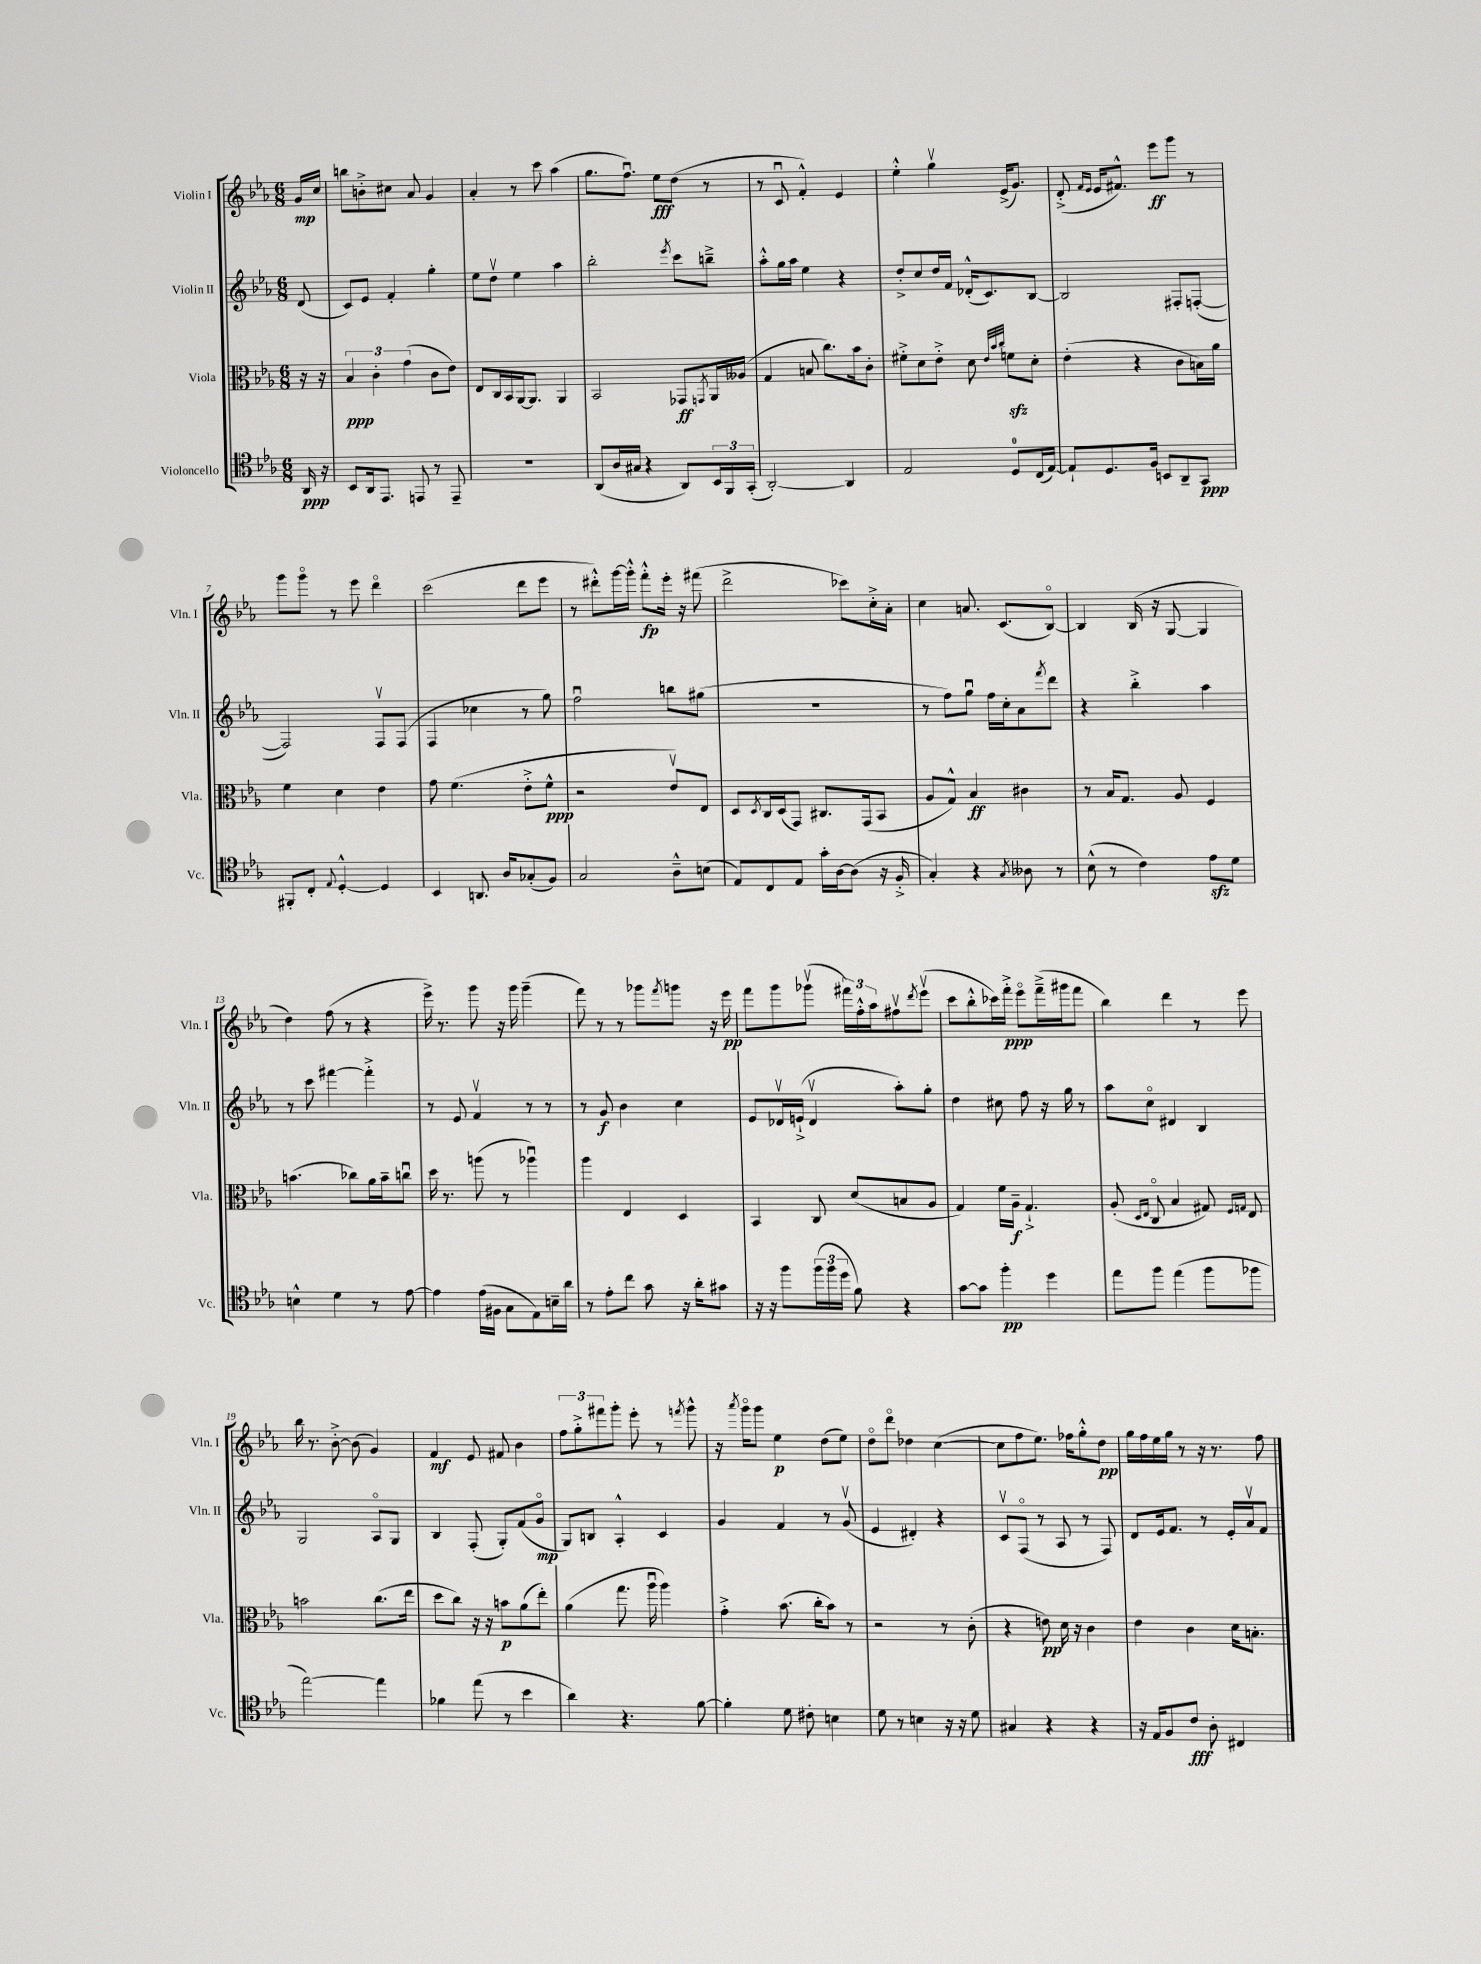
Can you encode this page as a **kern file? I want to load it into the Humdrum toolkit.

**kern	**dynam	**kern	**dynam	**kern	**dynam	**kern	**dynam
*part4	*part4	*part3	*part3	*part2	*part2	*part1	*part1
*staff4	*staff4	*staff3	*staff3	*staff2	*staff2	*staff1	*staff1
*I"Violoncello	*	*I"Viola	*	*I"Violin II	*	*I"Violin I	*
*I'Vc.	*	*I'Vla.	*	*I'Vln. II	*	*I'Vln. I	*
*clefC4	*	*clefC3	*	*clefG2	*	*clefG2	*
*k[b-e-a-]	*	*k[b-e-a-]	*	*k[b-e-a-]	*	*k[b-e-a-]	*
*M6/8	*	*M6/8	*	*M6/8	*	*M6/8	*
=	=	=	=	=	=	=	=
16AA-/	ppp	16r	.	(8d/	.	16g/LL	mp
16r	.	16r	.	.	.	16cc/JJ	.
=1	=1	=1	=1	=1	=1	=1	=1
8BB-/L	.	6B-/	ppp	8c/L)	.	8bbn\L	.
16AA-/k	.	.	.	8e-/J	.	8bn'^\	.
.	.	6c'\	.	.	.	.	.
8.EE-/J	.	.	.	.	.	.	.
.	.	.	.	4f'/	.	8cc#X\J	.
.	.	(6g\	.	.	.	.	.
8EEn/	.	.	.	.	.	8a-/	.
8r	.	8c\L	.	4gg'\	.	4g/	.
8EE~/	.	8e-\J)	.	.	.	.	.
=2	=2	=2	=2	=2	=2	=2	=2
2.r	.	8E-/L	.	8ee-\L	.	4a-'/	.
.	.	16C/L	.	8ddv\J	.	.	.
.	.	16BB-/	.	.	.	.	.
.	.	[16AA-/J	.	4ee-\	.	8r	.
.	.	8.AA-/J]	.	.	.	.	.
.	.	.	.	.	.	8ccc\	.
.	.	4AA-/	.	4aa-\	.	(4aa-\	.
=3	=3	=3	=3	=3	=3	=3	=3
(8AA-/L	.	2BB-/	.	2bb-'\	.	8.gg\L	.
16A-/L	.	.	.	.	.	.	.
16G#X/JJ	.	.	.	.	.	8.ffu\J)	.
4r	.	.	.	.	.	.	.
.	.	.	.	.	.	8ee-\L	fff
.	.	.	.	8qeee-/	.	.	.
8AA-/L)	.	8GG-X/L	ff	8ccc\L	.	(8dd\J	.
.	.	8qGGn/	.	.	.	.	.
24BB-/L	.	16AA-/L	.	8bbn~^\J	.	8r	.
24FF/	.	.	.	.	.	.	.
.	.	(16A--X/JJ	.	.	.	.	.
(24GG'/JJ	.	.	.	.	.	.	.
=4	=4	=4	=4	=4	=4	=4	=4
[2AA-'/)	.	4G/	.	8aa-'^^\L	.	8r	.
.	.	.	.	16gg\L	.	8cu/	.
.	.	.	.	16aa-\JJ	.	.	.
.	.	8Bn/	.	4ee-\	.	4f'^^/)	.
.	.	8.cc\L)	.	.	.	.	.
4AA-/]	.	.	.	4r	.	4e-/	.
.	.	16b-\k	.	.	.	.	.
.	.	8c'\J	.	.	.	.	.
=5	=5	=5	=5	=5	=5	=5	=5
2E-/	.	8f#X'^\L	.	8dd'^/L	.	4ee-'^^\	.
.	.	8d\	.	8cc/	.	.	.
.	.	8e-'^\J	.	16dd/L	.	4ggv\	.
.	.	.	.	16f/JJ	.	.	.
.	.	8d\	.	(16d-X'^^/KL	.	.	.
.	.	.	.	8.c/)	.	.	.
.	.	32qqe-/LLL	.	.	.	.	.
.	.	32qqb-/	.	.	.	.	.
.	.	32qqcc/JJJ	.	.	.	.	.
8D/L	.	8fnzz\L	.	.	.	(16e-^/KL	.
.	.	.	.	.	.	8.g/J)	.
(16C/L	.	8d'\J	.	[8B-/J	.	.	.
[16E-/JJ)	.	.	.	.	.	.	.
=6	=6	=6	=6	=6	=6	=6	=6
8E-`/L]	.	(4e-'\	.	2B-/]	.	(8d'^/	.
.	.	.	.	.	.	16qqf/LL	.
.	.	.	.	.	.	16qqe-/JJ	.
8.D/	.	.	.	.	.	16e-/KL	.
.	.	.	.	.	.	8.f#X^^/J)	.
.	.	4r	.	.	.	.	.
16F/Jk	.	.	.	.	.	.	.
8BBn/L	.	.	.	.	.	8eee-\L	ff
8AA-~/	.	8c\L	.	8F#X'/L	.	8ggg\J	.
8GG/J	ppp	16Bn\L)	.	([8Fn'/J	.	8r	.
.	.	16a-\JJ	.	.	.	.	.
!!LO:LB:g=z
=7	=7	=7	=7	=7	=7	=7	=7
8FF#X'/L	.	4f\	.	2F/])	.	8ggg\L	.
8C'/J	.	.	.	.	.	8ggg\J	.
8qqE-/	.	.	.	.	.	.	.
[4D'^^/	.	4d\	.	.	.	8r	.
.	.	.	.	.	.	8eee-\	.
4D/]	.	4e-\	.	8Fv/L	.	4ddd\	.
.	.	.	.	(8F/J	.	.	.
=8	=8	=8	=8	=8	=8	=8	=8
4BB-/	.	8g\	.	4F/	.	(2ccc\	.
.	.	(4.f\	.	.	.	.	.
8.AAn/	.	.	.	4cc-X\	.	.	.
16A-/KL	.	.	.	.	.	.	.
(8G-X'/	.	8e-'^\L	.	8r	.	8ddd\L	.
8F/J)	.	8f^^\J	ppp	8gg\)	.	8eee-\J	.
=9	=9	=9	=9	=9	=9	=9	=9
2G/	.	2r	.	2ffu\	.	8r	.
.	.	.	.	.	.	8ddd#X'^^\L)	.
.	.	.	.	.	.	[16ggg\L	.
.	.	.	.	.	.	16ggg'^^\JJ]	.
.	.	.	.	.	.	8fff'^^\L	fp
8A-~^^\L	.	8e-v/L)	.	8bbn\L	.	16eee-'\Jk	.
.	.	.	.	.	.	16r	.
(8Bn\J	.	8E-/J	.	(8gg#X\J	.	(8fff#X\	.
=10	=10	=10	=10	=10	=10	=10	=10
8E-/L)	.	8D/L	.	2.r	.	2ddd^\	.
.	.	8qD/	.	.	.	.	.
8C/	.	16C/L	.	.	.	.	.
.	.	(16D/J	.	.	.	.	.
8E-/J	.	8GG/J)	.	.	.	.	.
16g'\LL	.	8.C#X/L	.	.	.	.	.
[16A-\J	.	.	.	.	.	.	.
(8A-\J]	.	.	.	.	.	8ccc-X\L)	.
.	.	(16GG/k	.	.	.	.	.
16r	.	8BB-/J	.	.	.	16cc'^\L	.
16F'^/	.	.	.	.	.	16a-'\JJ	.
=11	=11	=11	=11	=11	=11	=11	=11
4G'/)	.	8A-/L	.	8r	.	4cc\	.
.	.	8G^^/J)	.	8ff\L)	.	.	.
4r	.	4B-/	ff	8ggu\J	.	8.an/	.
.	.	.	.	16ff\LL	.	.	.
.	.	.	.	16cc'\J	.	(8.c/L	.
8qG/	.	.	.	.	.	.	.
8A--X\	.	4c#X\	.	8a-\	.	.	.
.	.	.	.	8qfff/	.	.	.
8r	.	.	.	8ddd\J	.	[8B-/J)	.
=12	=12	=12	=12	=12	=12	=12	=12
(8B-^^\	.	8r	.	4r	.	4B-/]	.
8r	.	16B-/KL	.	.	.	.	.
.	.	8.G/J	.	.	.	.	.
4c\)	.	.	.	4bb-'^\	.	(16B-/	.
.	.	.	.	.	.	16r	.
.	.	8A-/	.	.	.	[8G/	.
8e-zz\L	.	4F/	.	4aa-\	.	4G/]	.
8d\J	.	.	.	.	.	.	.
!!LO:LB:g=z
=13	=13	=13	=13	=13	=13	=13	=13
4Bn^^\	.	(4.bn\	.	8r	.	4dd\)	.
.	.	.	.	8ccc\	.	.	.
4d\	.	.	.	[4fff#X\	.	(8ff\	.
.	.	8cc-X\L)	.	.	.	8r	.
8r	.	16a-\L	.	4fff#'^\]	.	4r	.
.	.	16b~\J	.	.	.	.	.
[8e-\	.	8ccnu\J	.	.	.	.	.
=14	=14	=14	=14	=14	=14	=14	=14
4e-\]	.	16dd\	.	8r	.	16eee-^\)	.
.	.	8.r	.	.	.	8.r	.
.	.	.	.	8e-/	.	.	.
(16e-\LL	.	(8aan\	.	4fv/	.	8ggg\	.
16F#X\JJ	.	.	.	.	.	.	.
8G\L	.	8r	.	.	.	16r	.
.	.	.	.	.	.	16ggg\	.
8E-\)	.	4aa-Xu\)	.	8r	.	(4ggg~\	.
16Bn~\L	.	.	.	8r	.	.	.
16a-\JJ	.	.	.	.	.	.	.
=15	=15	=15	=15	=15	=15	=15	=15
8r	.	4aa-\	.	8r	.	8fff\)	.
8e-'\L	.	.	.	8g/	f	8r	.
8cc\J	.	4E-/	.	4b-\	.	8r	.
8g\	.	.	.	.	.	8ggg-X\L	.
.	.	.	.	.	.	8qfff/	.
16r	.	4D/	.	4cc\	.	8gggn\J	.
16a-'\KL	.	.	.	.	.	.	.
8g#X\J	.	.	.	.	.	16r	.
.	.	.	.	.	.	16eee-\	pp
=16	=16	=16	=16	=16	=16	=16	=16
16r	.	4BB-/	.	8e-/L	.	8fff\L	.
16r	.	.	.	.	.	.	.
8ff\L	.	.	.	16d-Xv/L	.	8ggg\	.
.	.	.	.	(16en`^/JJ	.	.	.
(24ff\L	.	8C/	.	4d-v/	.	(8ggg-Xv\J	.
24ff\	.	.	.	.	.	.	.
24dd\JJ	.	.	.	.	.	.	.
8f\)	.	(8d/L	.	.	.	24fff#X\LL)	.
.	.	.	.	.	.	24ff'^^\	.
.	.	.	.	.	.	24aa-\J	.
4r	.	8Bn/	.	8aa-'\L)	.	8ff#Xv\	.
.	.	.	.	.	.	8qddd/	.
.	.	8A-/J	.	8gg'\J	.	(8eee-v\J	.
=17	=17	=17	=17	=17	=17	=17	=17
[8g\L	.	4G/)	.	4dd\	.	8ccc\L	.
8g\J]	.	.	.	.	.	8bb-'^^\	.
4ff'\	pp	16f\LL	.	8cc#X\	.	16ccc-X\L)	.
.	.	16A-~\JJ	f	.	.	16fff'^\JJ	ppp
.	.	4.G`^/	.	8ff\	.	8eee-\L	.
4dd\	.	.	.	16r	.	(16fff~^\L	.
.	.	.	.	16gg\	.	16ggg#X\J	.
.	.	.	.	8r	.	8fff\J	.
=18	=18	=18	=18	=18	=18	=18	=18
8ee-\L	.	(8A-'/	.	8aa-\L	.	4bb-\)	.
.	.	16qqD/LL	.	.	.	.	.
.	.	16qqE-/JJ	.	.	.	.	.
8ff\J	.	8C/	.	8cc\J	.	.	.
(4ee-\	.	4B-/	.	4d#X/	.	4ddd\	.
8ff\L	.	8G#X/)	.	4B-/	.	8r	.
.	.	16qqF/LL	.	.	.	.	.
.	.	16qqGn/JJ	.	.	.	.	.
8ff-X\J	.	8E-/	.	.	.	8eee-\	.
!!LO:LB:g=z
=19	=19	=19	=19	=19	=19	=19	=19
[2ee-\)	.	2bn\	.	2G/	.	16bb-\	.
.	.	.	.	.	.	8.r	.
.	.	.	.	.	.	[8b-'^\	.
.	.	.	.	.	.	(8b-\]	.
4ee-\]	.	(8.cc\L	.	8A-/L	.	4g/)	.
.	.	.	.	8G/J	.	.	.
.	.	16ee-\Jk	.	.	.	.	.
=20	=20	=20	=20	=20	=20	=20	=20
4f-X\	.	8dd\L	.	4B-/	.	4f/	mf
.	.	8cc\J)	.	.	.	.	.
(8ee-\	.	16r	.	(8F'/	.	8e-/	.
.	.	16r	.	.	.	.	.
8r	.	8bn\L	p	8G'/L)	.	8f#X/	.
4b-\	.	(8a-\	.	(8f/	.	4b-\	.
.	.	8ee-'\J)	.	8g/J	mp	.	.
=21	=21	=21	=21	=21	=21	=21	=21
4a-\)	.	(4a-\	.	8G/L)	.	12ff\L	.
.	.	.	.	.	.	12gg'^\	.
.	.	.	.	8Bn/J	.	.	.
.	.	.	.	.	.	12fff#X\	.
4.r	.	8.gg\	.	4A-'^^/	.	8ggg'\J	.
.	.	.	.	.	.	8eee-'\	.
.	.	16aa-u\	.	.	.	.	.
.	.	4aa-\)	.	4c/	.	8r	.
.	.	.	.	.	.	8qfffn/	.
[8f\	.	.	.	.	.	8ggg^^\	.
=22	=22	=22	=22	=22	=22	=22	=22
4f'\]	.	4g'^\	.	4g/	.	16r	.
.	.	.	.	.	.	8qaaa-/	.
.	.	.	.	.	.	16ggg\KL	.
.	.	.	.	.	.	8ggg\J	.
8d\	.	(8.b-\	.	4f/	.	4ee-\	p
8c#X'\	.	.	.	.	.	.	.
.	.	16cc'\KL	.	.	.	.	.
4Bn\	.	8b-\J)	.	8r	.	(8dd\L	.
.	.	8r	.	(8gv/	.	8ee-\J)	.
=23	=23	=23	=23	=23	=23	=23	=23
8d\	.	2r	.	4e-/	.	8dd\L	.
8r	.	.	.	.	.	8ddd\J	.
4Bn\	.	.	.	4d#X'/)	.	4dd-X\	.
16r	.	8r	.	4r	.	([4cc\	.
16r	.	.	.	.	.	.	.
8d\	.	(8c'\	.	.	.	.	.
=24	=24	=24	=24	=24	=24	=24	=24
4G#X/	.	4r	.	8cv/L	.	8cc\L]	.
.	.	.	.	(8F/J	.	8ff\	.
4r	.	8en\)	pp	8r	.	8.ee-\J)	.
.	.	16d\	.	8A-/	.	.	.
.	.	16r	.	.	.	16ff-X\KL	.
4r	.	4c\	.	8r	.	8gg'^^\	.
.	.	.	.	8F/)	.	8dd\J	pp
=25	=25	=25	=25	=25	=25	=25	=25
16r	.	4e-\	.	8d/L	.	16gg\LL	.
16E-/KL	.	.	.	.	.	16ff\	.
8F/	.	.	.	16e-/k	.	16ee-\	.
.	.	.	.	8.f/J	.	16gg\JJ	.
8c/J	fff	4c\	.	.	.	8r	.
8A-'\	.	.	.	8r	.	16r	.
.	.	.	.	.	.	8.r	.
4C#X/	.	16d\KL	.	16e-'/LL	.	.	.
.	.	8.Bn'\J	.	16a-v/J	.	.	.
.	.	.	.	8f/J	.	8ff\	.
==	==	==	==	==	==	==	==
*-	*-	*-	*-	*-	*-	*-	*-
